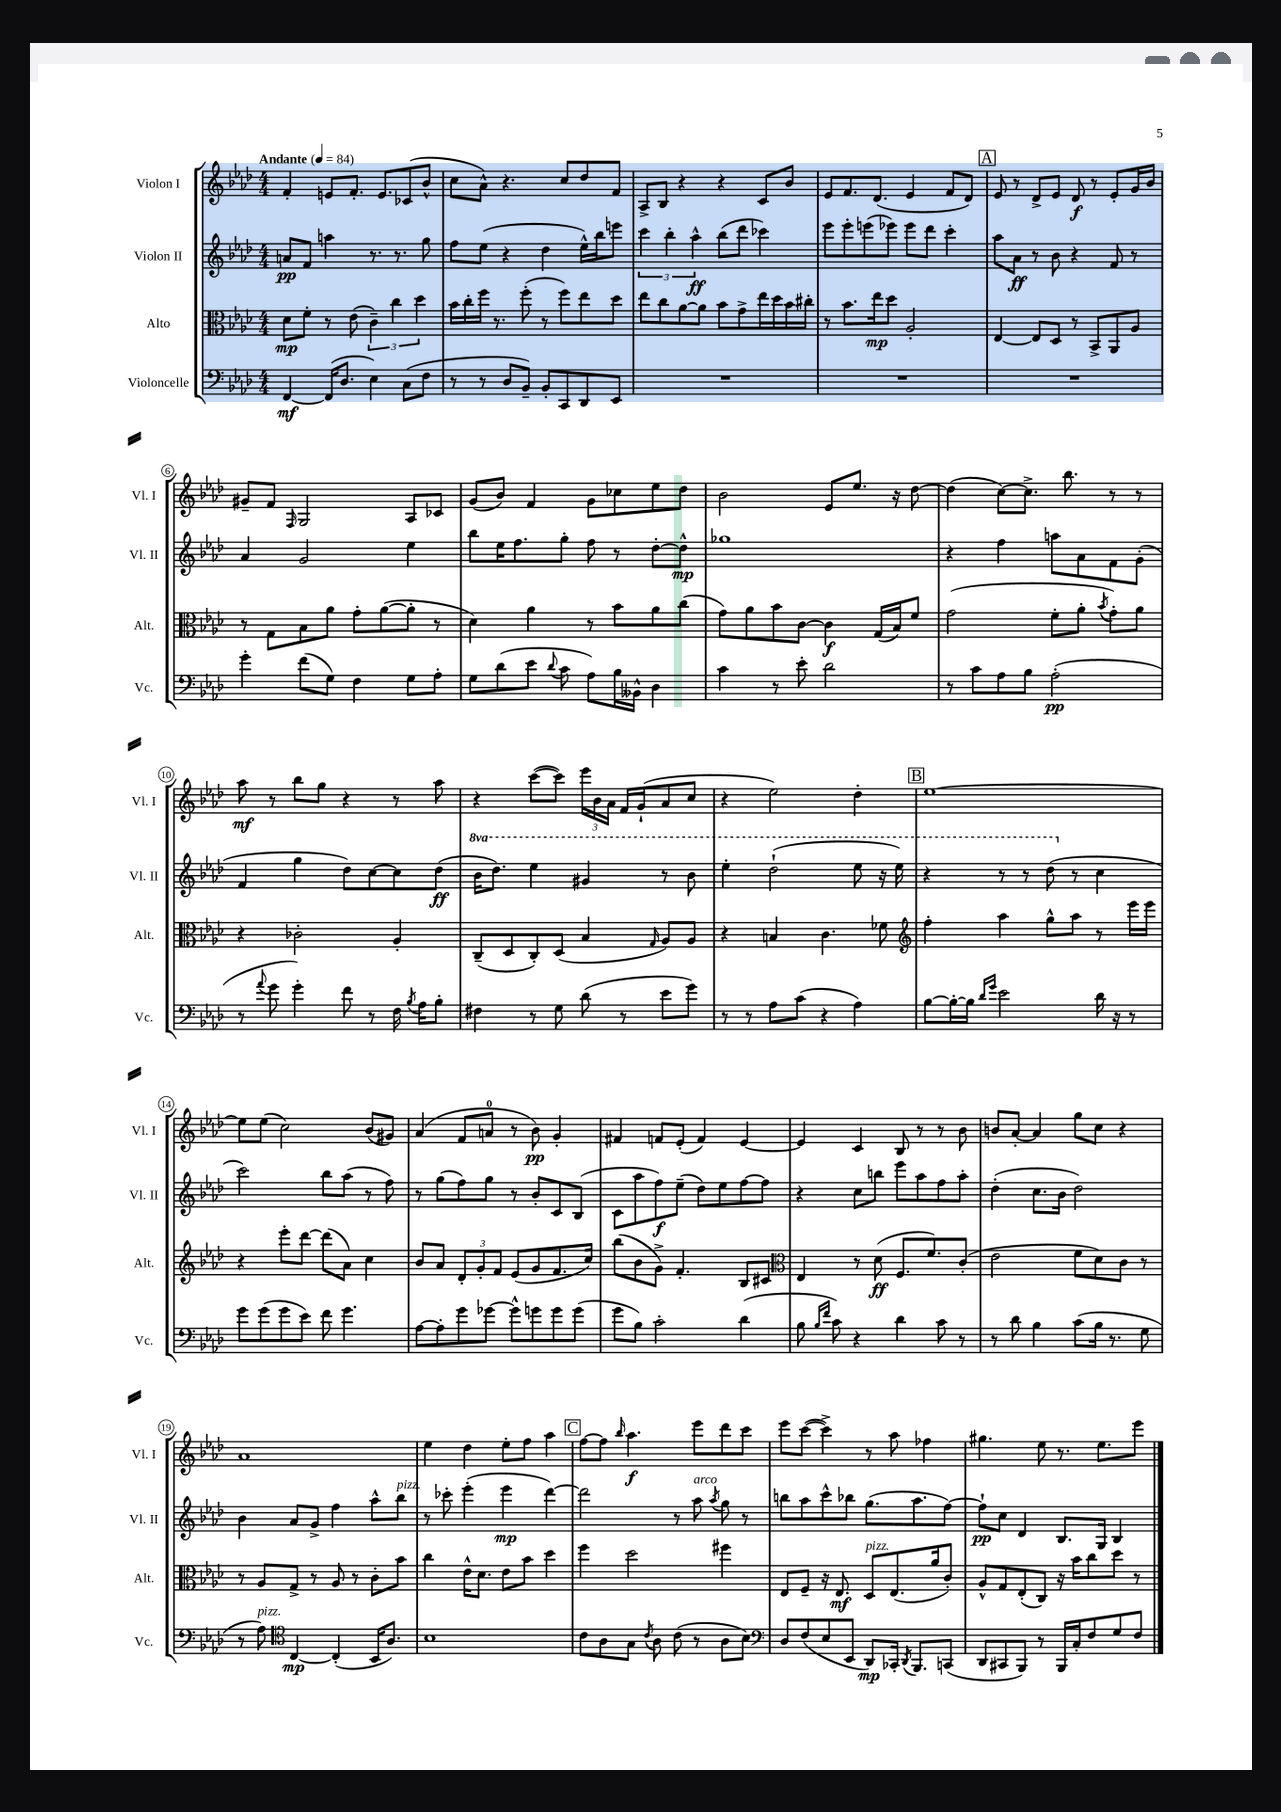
<<
\new StaffGroup <<
\new Staff = "s0" \with { instrumentName = "Violon I" shortInstrumentName = "Vl. I" } {
    \clef treble \key aes \major \numericTimeSignature \time 4/4 \tempo "Andante" 4 = 84
    \autoBeamOff f'4-. e'8[ f'8.]-. e'8.[ ces'8( bes'8]-^ |
    c''8[ aes'8]-^) r4. c''8[ des''8 f'8] |
    aes8[-> bes8] r4 r4 c'8[ bes'8] |
    ees'8[ f'8. des'8.]( ees'4 f'8[ des'8]) |
    \mark \markup { \box "A" } ees'8 r8 des'8[-> ees'8] des'8\f r8 ees'8[-. g'16 bes'16] |
    gis'8[-- f'8] \grace { f16 } g2 aes8[ ces'8] |
    g'8[( bes'8]) f'4 g'8[ ces''8 ees''8 des''8] |
    bes'2 ees'8[ ees''8.] r16 des''8~ |
    des''4( c''8[~) c''8.]-> bes''8. r8 r8 |
    aes''8\mf r8 bes''8[ g''8] r4 r8 aes''8 |
    r4 c'''8[~( c'''8]) \tuplet 3/2 { ees'''16[ bes'16 aes'16] } f'16[ g'16-!( aes'8 c''8] |
    r4 ees''2) des''4-. |
    \mark \markup { \box "B" } ees''1~ |
    ees''8[ ees''8]( c''2) bes'8[( gis'8]) |
    aes'4( f'8[ a'8]-0 r8 bes'8\pp) g'4-. |
    fis'4 f'8[ ees'8]-.( f'4) ees'4~ |
    ees'4 c'4 bes8 r8 r8 bes'8 |
    b'8[ aes'8]~-. aes'4 g''8[ c''8] r4 |
    aes'1 |
    ees''4 des''4 ees''8[-. f''8] aes''4 |
    \mark \markup { \box "C" } f''8[~ f''8] \grace { bes''16 } aes''4.\f ees'''8[ des'''8 c'''8] |
    ees'''8[ c'''8]~( c'''4->) r8 aes''8 fes''4 |
    gis''4. ees''8 r8. ees''8.[ ees'''8] \bar "|." |
}
\new Staff = "s1" \with { instrumentName = "Violon II" shortInstrumentName = "Vl. II" } {
    \clef treble \key aes \major \numericTimeSignature \time 4/4 \set Staff.ottavationMarkups = #ottavation-simple-ordinals
    \autoBeamOff a'8[\pp f'8] a''4 r8. r8. g''8 |
    f''8[ ees''8]( r4 des''4 ees''16[-^) bes''16 e'''8] |
    \tuplet 3/2 { c'''4 bes''4-. aes''4-^\ff } bes''8[( des'''8] ces'''4) |
    ees'''8[ ees'''8-. e'''8( ees'''8]) ees'''8[ des'''8] c'''4-. |
    \mark \markup { \box "A" } aes''8[ aes'8]\ff r8 bes'8 r4 f'8 r8 |
    aes'4 g'2 ees''4 |
    bes''8[ ees''16 f''8. g''8]-. f''8 r8 des''8[~-. des''8]-^\mp |
    ges''1 |
    r4 f''4 a''8[ aes'8 f'8 g'8]-.( |
    f'4 g''4 des''8[) c''8~ c''8 des''8]\ff( |
    \ottava #1 bes''16[ des'''8.]) ees'''4 gis''4 r8 bes''8 |
    ees'''4-. des'''2-!( ees'''8 r16 ees'''16) |
    \mark \markup { \box "B" } r4 r8 r8 des'''8( \ottava #0 r8 c''4 |
    c'''2) bes''8[ aes''8]( r8 f''8) |
    r8 g''8[( f''8) g''8] r8 bes'8[-. c'8 bes8]( |
    c'8[ aes''8 f''8\f) ees''8]--( des''8[) ees''8 f''8~ f''8] |
    r4 c''8[ b''8] ees'''8[ aes''8 f''8 aes''8]-. |
    des''4-.( c''8.[ bes'16] des''2) |
    bes'4 aes'8[ g'8]-> f''4 aes''8[-^ bes''8]^\markup { \italic "pizz." } |
    r8 ces'''8-. ees'''4-.( ees'''4\mp des'''4~) |
    \mark \markup { \box "C" } des'''2 r8 aes''8^\markup { \italic "arco" } \acciaccatura { aes''8 } g''8 r8 |
    b''8[ aes''8 c'''8-^ bes''8] g''8.[( aes''8. f''8]~) |
    f''8[-!\pp c''8] des'4 bes8.[ g16] bes4 \bar "|." |
}
\new Staff = "s2" \with { instrumentName = "Alto" shortInstrumentName = "Alt." } {
    \clef alto \key aes \major \numericTimeSignature \time 4/4
    \autoBeamOff des'8[\mp f'8]-. r8 ees'8( \tuplet 3/2 { c'4--) c''4 des''4 } |
    bes'16[ c''16-. f''16] r8. f''8-.( r8 f''8[) ees''8 des''8] |
    ees''8[ c''8 aes'8~ aes'8] bes'8[ g'8-> ees''16 des''16 bes'16 cis''16]-. |
    r8 bes'8.[ ees''16\mp des''8] aes2-. |
    \mark \markup { \box "A" } ees4~ ees8[ des8] r8 bes,8[-> aes,8 aes8] |
    r8 g8[ bes8 aes'8] g'8[-. aes'8~( aes'8]-. r8 |
    des'4) aes'4 r8 bes'8[ aes'8 c''8]( |
    g'8[) aes'8 bes'8 c'8]~ c'4\f g16[( bes16) f'8] |
    g'2( f'8[-. aes'8]-. \acciaccatura { bes'8 } g'8[-.) aes'8] |
    r4 ces'2-. aes4-. |
    c8[--( des8 c8-.) des8]( bes4 \grace { g16 } aes8[) aes8] |
    r4 b4 c'4. fes'8 |
    \mark \markup { \box "B" } \clef treble f''4-. aes''4 g''8[-^ aes''8] r8 ees'''16[ ees'''16] |
    r4 ees'''8[-. des'''8]~ des'''8[( aes'8]) c''4 |
    bes'8[ aes'8] \tuplet 3/2 { des'8[-. g'8-. f'8] } ees'8[( g'8 f'8. c''16]) |
    bes''8[( bes'8 g'8]->) f'4.-. bes8[ cis'8] |
    \clef alto ees4 r8 des'8\ff( f8.[ f'8.) c'8]-.( |
    ees'2 f'8[ des'8) c'8] r8 |
    r8 aes8[ g8]-> r8 aes8 r8 c'8[-. bes'8] |
    c''4 ees'16[-^ des'8.] ees'8[ bes'8] des''4 |
    \mark \markup { \box "C" } f''4 des''2 fis''4 |
    ees8[ f8]-- r16 ees8.\mf des8[^\markup { \italic "pizz." } ees8.( aes'16 c'8]-.) |
    aes8[-^ g8 ees8-.( c8]) r16 bes'16[ c''8 des''8] r8 \bar "|." |
}
\new Staff = "s3" \with { instrumentName = "Violoncelle" shortInstrumentName = "Vc." } {
    \clef bass \key aes \major \numericTimeSignature \time 4/4
    \autoBeamOff f,4~\mf f,16[( des8.] ees4) c8[( f8] |
    r8 r8 des8[ bes,8]--) bes,8[-. c,8 des,8 ees,8] |
    R1 |
    R1 |
    \mark \markup { \box "A" } R1 |
    g'4-. f'8[( g8]) f4 g8[ aes8]-. |
    g8[ des'8( ees'8] \appoggiatura { des'8 } c'8 aes8[) bes16 beses,16]-^ des4 |
    c'4 r8 ees'8-. des'2 |
    r8 c'8[ aes8 bes8] aes2-.\pp( |
    r8 \appoggiatura { aes'8 } g'8 g'4-.) f'8 r8 f16 \acciaccatura { bes8 } aes16[ bes8]-. |
    fis4 r8 g8 des'8( r8 ees'8[ g'8]) |
    r8 r8 aes8[ c'8]( r4 aes4) |
    \mark \markup { \box "B" } bes8[~ bes16~-. bes16] \grace { des'16[ g'16] } ees'2 des'16 r16 r8 |
    g'8[ g'8( g'8 ees'8]) f'8 g'4. |
    aes8[~ aes8-. g'8 ges'8]~ ges'8[-^ g'8 g'8 g'8]( |
    g'8[ bes8]) c'2-. des'4( |
    bes8 \grace { bes16[ f'16] } c'8) r4 des'4 c'8 r8 |
    r8 des'8 bes4 c'8[( bes16] r8. g8 |
    r8 aes8^\markup { \italic "pizz." }) \clef tenor c4~\mp c4-.( bes,16[ aes8.]) |
    bes1 |
    \mark \markup { \box "C" } c'8[ aes8 g8] \acciaccatura { c'8 } aes8 c'8( r8 aes8[ bes8]) |
    \clef bass des8[ f8( ees8 ees,8] des,8[\mp) ces,16]-. \acciaccatura { des,8 } bes,,8.[ c,8]( |
    des,8[ cis,8 bes,,8]) r8 bes,,16[ c16-. f8 g8 f8] \bar "|." |
}
>>
>>
\layout { \context { \Score \override BarNumber.stencil = #(make-stencil-circler 0.1 0.3 ly:text-interface::print) } }
